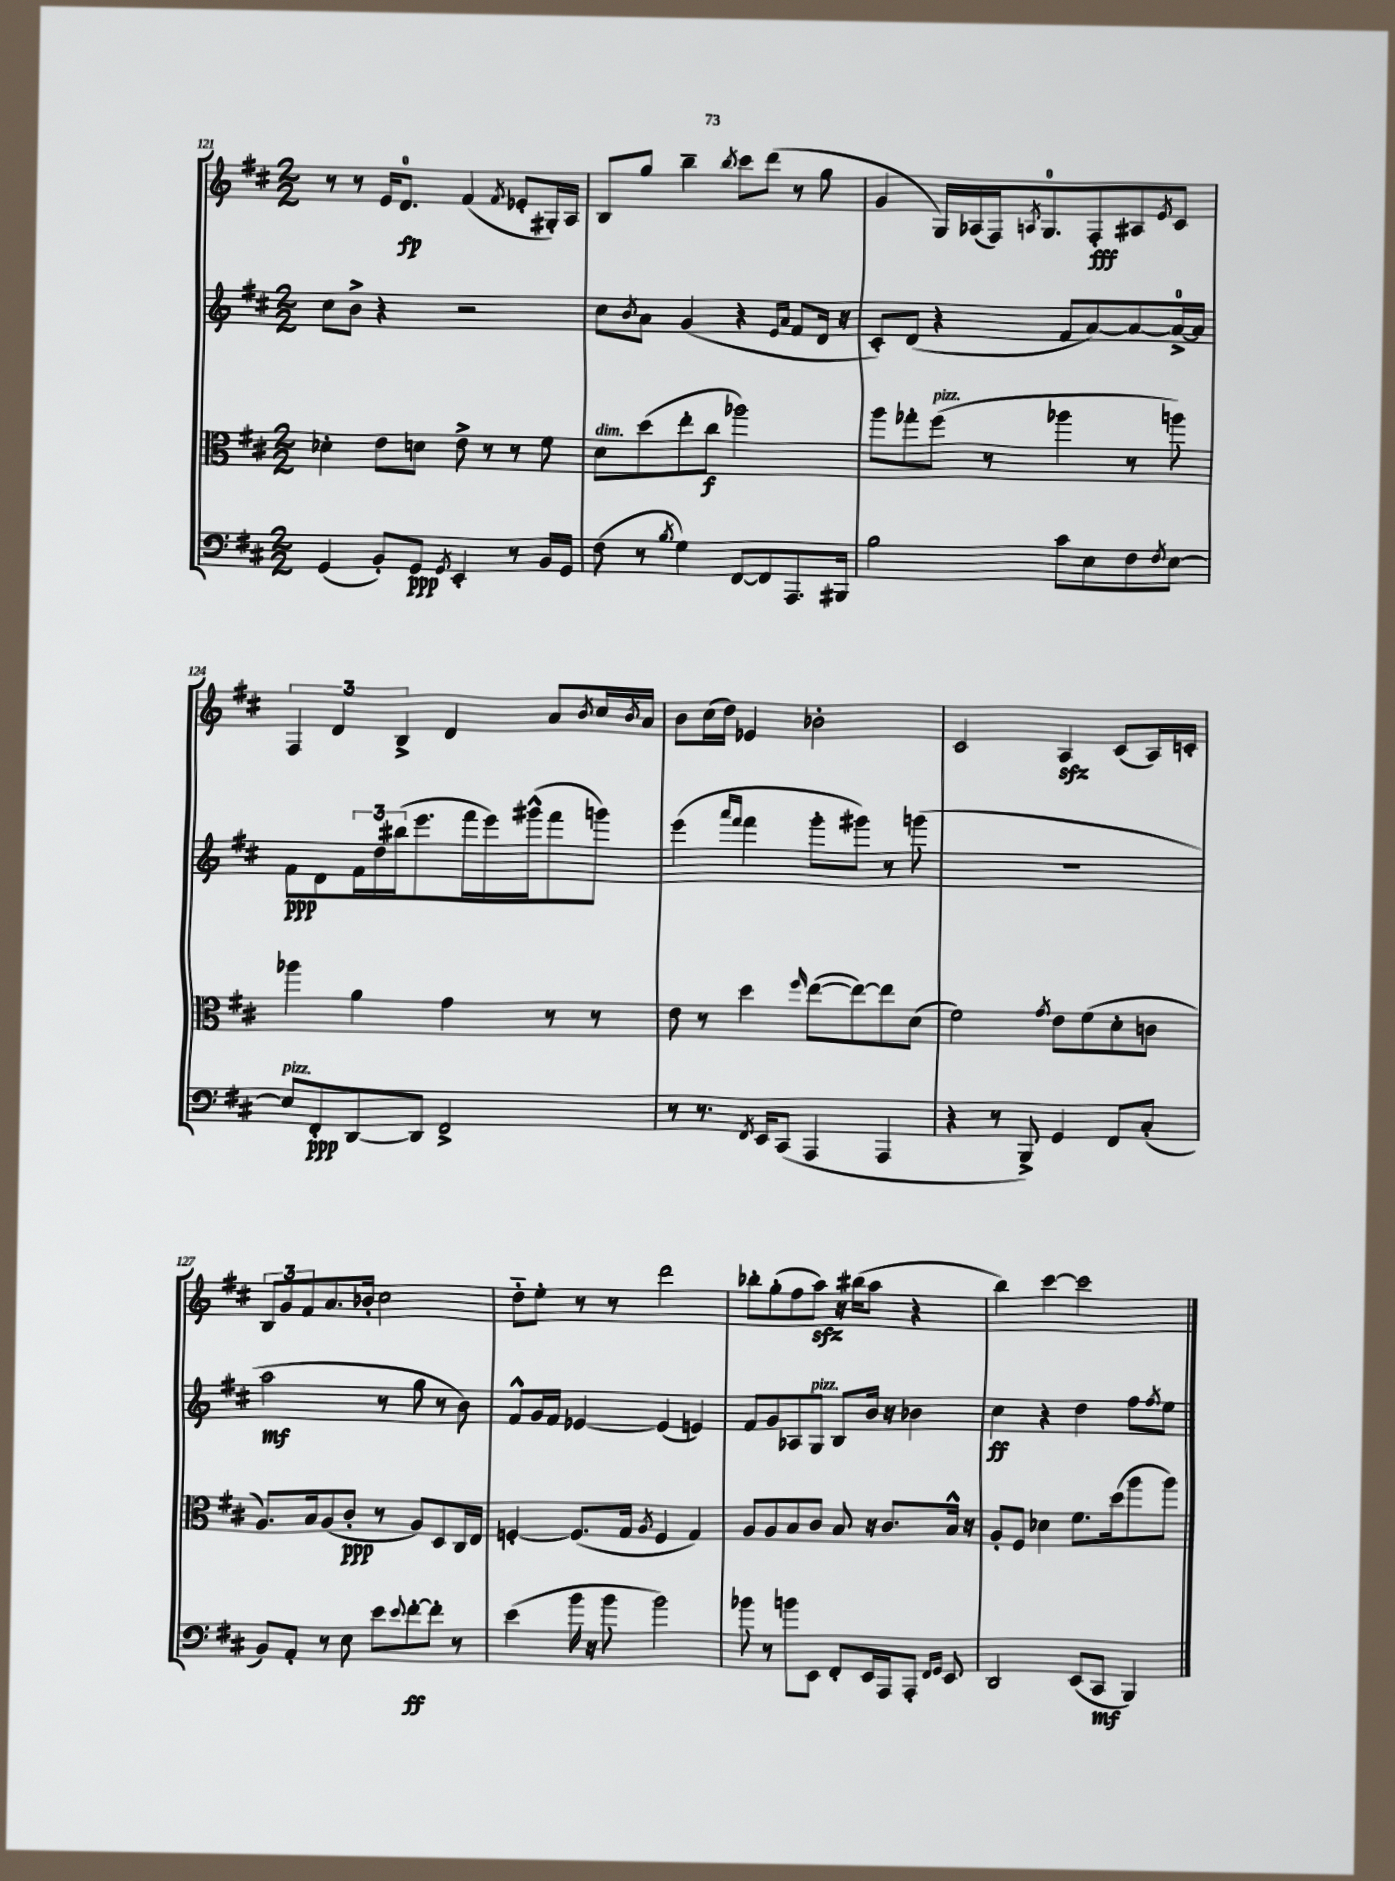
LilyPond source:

<<
\new StaffGroup <<
\new Staff = "s0" {
    \clef treble \key d \major \numericTimeSignature \time 2/2
    r8 r8 e'16 d'8.-0\fp fis'4( \acciaccatura { fis'8 } ees'8-. gis16-.) a16 |
    b8 g''8 b''4-- \acciaccatura { b''8 } cis'''8 d'''8( r8 g''8 |
    g'4 g16) aes16( fis16) \acciaccatura { a8 } g8.-0 fis8-.\fff ais8 \acciaccatura { e'8 } cis'8 |
    \tuplet 3/2 { fis4 d'4 b4-> } d'4 a'8 \acciaccatura { b'8 } cis''16 \acciaccatura { b'8 } a'16 |
    b'8 cis''16( d''16) ees'4 bes'2-. |
    cis'2 a4\sfz cis'8( a16) c'16-. |
    \tuplet 3/2 { b8 g'8 fis'8 } a'8. bes'16-. cis''2 |
    d''8-_ e''8-. r8 r8 d'''2 |
    bes''8-. g''8-.( fis''8 a''8\sfz) r16 bis''16( a''8 r4 |
    b''4) cis'''4~ cis'''2 \bar "|." |
}
\new Staff = "s1" {
    \clef treble \key d \major \numericTimeSignature \time 2/2
    cis''8 b'8-> r4 r2 |
    cis''8 \acciaccatura { b'8 } a'8 g'4( r4 \grace { e'16 a'16 } fis'8 d'16 r16 |
    cis'8-.) d'8( r4 fis'8 a'8~) a'8~ a'16-0~-> a'16 |
    fis'8\ppp d'8 \tuplet 3/2 { fis'16 d''16 bis''16( } e'''8. fis'''16 e'''16) gis'''16-^( fis'''8 g'''8) |
    e'''4( \grace { a'''16 fis'''16 } fis'''4 g'''8-. gis'''8) r8 g'''8( |
    R1 |
    a''2\mf r8 g''8 r8 b'8) |
    fis'8-^ g'16 fis'16 ees'4~ ees'4( e'4) |
    fis'8 g'8 aes8 g8^\markup { \italic "pizz." } b8 b'16 r16 bes'4 |
    cis''4\ff r4 d''4 fis''8 \acciaccatura { fis''8 } e''8 \bar "|." |
}
\new Staff = "s2" {
    \clef alto \key d \major \numericTimeSignature \time 2/2
    des'4-. e'8 d'8 e'8-> r8 r8 fis'8 |
    d'8^\markup { \italic "dim." } d''8( e''8-. cis''8\f aes''2) |
    a''8 ges''8-. fis''8^\markup { \italic "pizz." }( r8 aes''4 r8 a''8) |
    aes''4 a'4 g'4 r8 r8 |
    e'8 r8 d''4 \grace { fis''16 } e''8~( e''8~) e''8 d'8( |
    fis'2) \acciaccatura { g'8 } e'8 fis'8( d'8-. c'8 |
    a8.) b16 a8( cis'8-.\ppp r8 a8) d8 cis16 e16 |
    f4~-. f8.( g16 \acciaccatura { a8 } f4 g4) |
    a8 a8 b8 cis'8 b8 r16 cis'8. b16-^ r16 |
    a8-. fis8 des'4 fis'8. d''16( a''8 a''8) \bar "|." |
}
\new Staff = "s3" {
    \clef bass \key d \major \numericTimeSignature \time 2/2
    g,4( b,8-.) g,8\ppp \acciaccatura { g,8 } e,4-. r8 b,16 g,16 |
    fis8( r8 \acciaccatura { b8 } g4) fis,8~ fis,8 a,,8. bis,,16 |
    b2 cis'8 e8 fis8 \acciaccatura { fis8 } e8~ |
    e8^\markup { \italic "pizz." } fis,8-.\ppp d,8~ d,8 fis,2-> |
    r8 r8. \acciaccatura { fis,8 } e,16 cis,8( a,,4 a,,4 |
    r4 r8 b,,8->) g,4 fis,8 cis8-.( |
    b,8) a,8-. r8 e8 e'8 \appoggiatura { e'8 } fis'8~-.\ff fis'8-. r8 |
    e'4( b'16 r16 b'8 b'2) |
    bes'8 r8 b'8 e,8 fis,8-. e,16 a,,16 a,,8-. \grace { fis,16 g,16 } e,8 |
    d,2 e,8( cis,8\mf b,,4) \bar "|." |
}
>>
>>
\layout { \context { \Score currentBarNumber = #121 } }
